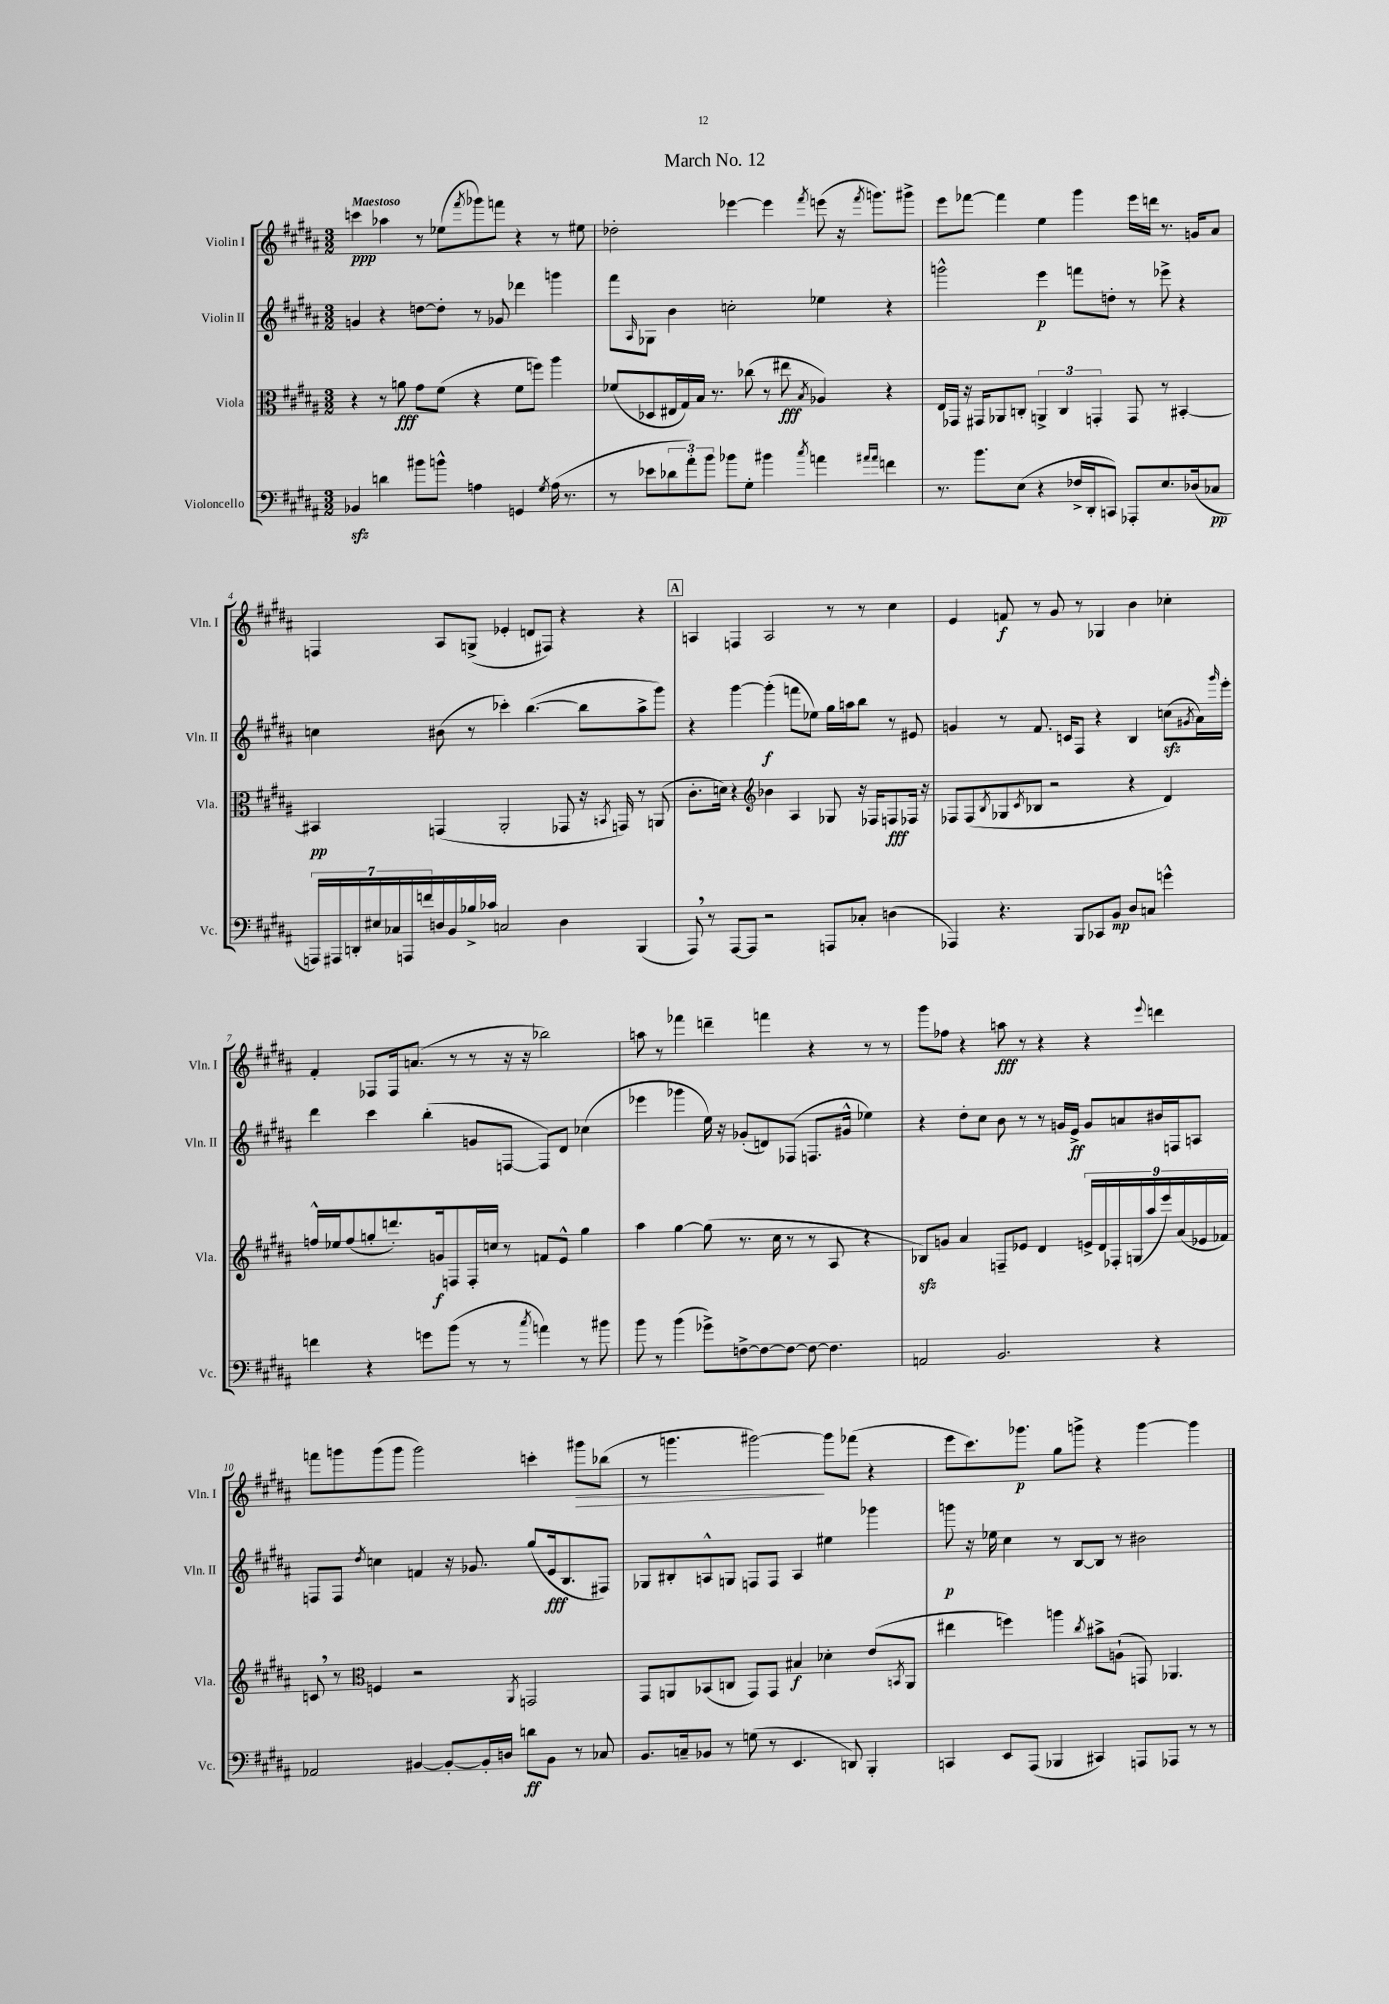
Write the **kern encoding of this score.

**kern	**kern	**kern	**kern
*staff4	*staff3	*staff2	*staff1
*clefF4	*clefC3	*clefG2	*clefG2
*k[f#c#g#d#a#]	*k[f#c#g#d#a#]	*k[f#c#g#d#a#]	*k[f#c#g#d#a#]
*M3/2	*M3/2	*M3/2	*M3/2
4BB-	4r	4g	4ccc
4d	8r	4r	4aa-
.	8a	.	.
8b#	8g#	[8dd	8r
8b^^	(8f#	8dd']	(8ee-
.	.	.	8qfff#
4A	4r	8r	8ggg-)
.	.	8g-	8fff
4GG	8f#	4ddd-	4r
.	8ff)	.	.
8qG#	.	.	.
(16A	4aa#	4ggg	8r
8.r	.	.	.
.	.	.	8ee#
=	=	=	=
8r	(8f-	8fff#	2dd-'
.	.	16qqA#	.
8e-	8D-	8G-	.
12d-	16E#	4b	.
.	16G#)	.	.
12a#')	.	.	.
.	16B	.	.
12b	.	.	.
.	8.r	.	.
8b-	.	2cc'	[4eee-
8G#'	(8cc-	.	.
4b#	8r	.	4eee-]
.	8ee#	.	.
8qcc#	8qB	.	8qfff#
4a	4A-)	4ee-	(8eee
.	.	.	16r
.	.	.	8qfff#
.	.	.	8.ggg)
16qqa#	.	.	.
16qqa#	.	.	.
4f	4r	4r	.
.	.	.	8ggg#^
=	=	=	=
8.r	16E	2ggg^^	8eee
.	16GG-	.	.
.	16r	.	[8fff-
8.b	16GG#	.	.
.	8AA-	.	4fff-]
(8E	8C'	.	.
4r	6AA^	4eee	4ee
.	6C	.	.
16F-^	.	8fff	4ggg#
16DD#'	.	.	.
.	6GG'	.	.
8CC)	.	8dd'	.
8AAA-'	8GG	8r	16eee
.	.	.	16ddd
8.E	8r	8eee-^	8.r
.	[4BB#'	4r	.
(16D-	.	.	16g
8C-	.	.	8a#
=	=	=	=
28AAA)	4BB#]	4cc	4F
28AAA#	.	.	.
28DD'	.	.	.
28E#	.	.	.
28C-	.	.	.
28AAA	.	.	.
28f	.	.	.
16D	(4GG	(8b#	8A#
16BB	.	.	.
16B-^	.	8r	(8G^
16c-	.	.	.
2C	2AA#'	4ccc-')	4e-'
.	.	([4.bb	8d
.	.	.	8F#)
4D	8GG-	.	4r
.	16r	8bb]	.
.	8qBB	.	.
.	16GG)	.	.
(4BBB	8r	8aa#^	4r
.	(8AA	8ggg#)	.
=	=	=	=
8AAA#)	8.c#'	4r	4A
8r	.	.	.
.	16d)	.	.
[8AAA#	4r	[4ggg#	4F
8AAA#]	.	.	.
*	*clefG2	*	*
2r	4b-	(4ggg#']	2A
.	4A#	8fff	.
.	.	8ee-)	.
8AAA	8G-	16gg#	8r
.	.	16aa	.
8C-'	16r	8bb	8r
.	16F-	.	.
(4D	8F	8r	4cc#
.	16F-	8e#	.
.	16r	.	.
=	=	=	=
4AAA-)	8F-	4g	4e
.	(8F-	.	.
.	8qB	.	.
4.r	8G-	8r	8f
.	8qc#	.	.
.	8B-	8.f#	8r
.	2r	.	8g#
.	.	16c	.
8BBB	.	8F#	8r
8CC-	.	4r	4G-
8BB	.	.	.
8D#	4r	4B	4b
8C	.	.	.
4g^^	4d#)	(8cc	4cc-'
.	.	8qg#	.
.	.	16a#)	.
.	.	16qqggg#	.
.	.	16eee'	.
=	=	=	=
4f	16ff^^	4ddd#	4f#'
.	16ee-	.	.
.	(8ff	.	.
4r	8gg'	4ccc#	8F-
.	8.ddd')	.	16F-
.	.	.	(8.a
8g	.	(4bb'	.
.	16g	.	.
(8b	8F	.	8r
8r	16F'	8g	8r
.	16cc	.	.
8r	8r	[8F	16r
.	.	.	16r
8qcc#	.	.	.
4a)	8f	8F])	2bb-)
.	8e^^	8d#	.
8r	4gg	(4cc-	.
8b#	.	.	.
=	=	=	=
8b	4aa#	4eee-	8aa
8r	.	.	8r
(4b	[4gg#	4ggg-	4fff-
8g-^)	(8gg#]	16ee)	4ddd~
.	.	16r	.
[8F^	8.r	(8g-'	.
8F_	.	8d)	4fff
.	16cc#	.	.
8F_	8r	(8F-	.
8F_	8r	8.F	4r
4.F]	8A#	.	.
.	.	16g#^^	.
.	4r	4ee-)	8r
.	.	.	8r
=	=	=	=
2AA	8B-)	4r	8ggg#
.	8g	.	8ff-
.	4a#	8dd#'	4r
.	.	8cc#	.
2.BB	8F~	8b	8aa
.	8e-	8r	8r
.	4d#	8r	4r
.	.	16g	.
.	.	16e^	.
.	18e^	8g	4r
.	18d#	.	.
.	18F-'	.	.
.	.	8a	.
.	(18G	.	.
.	18aa#	.	.
.	.	.	8qqeee
4r	.	16b#	4ddd
.	18eee)	.	.
.	.	16F	.
.	(18a#	.	.
.	.	8A	.
.	18e-	.	.
.	18f-)	.	.
=	=	=	=
2AA-	8c	8F	8fff
.	8r	8F	8ggg
*	*clefC3	*	*
.	.	8qdd#	.
.	4F	4cc	(8ggg
.	.	.	8ggg
[4BB#	2r	4f	2ggg)
8BB#'_	.	16r	.
.	.	8.g-	.
16BB#']	.	.	.
16D	.	.	.
.	8qAA#	.	.
8d	2GG	(8gg#	4ccc'
8BB#	.	16e	.
.	.	8.B	.
8r	.	.	8ggg#
8C-	.	8F#)	(8bb-
=	=	=	=
8.BB	8GG#	8G-	8r
.	8AA	8B#'	4.ggg
16C~	.	.	.
8BB-	(8BB-	8A^^	.
8r	8C	8G	.
(8G	8GG#)	8F	[2ggg#)
8r	8GG#	8F	.
4.EE	4B#	4A	.
.	4d-'	4ee#	8ggg#]
8DD)	.	.	(8fff-
4BBB'	(8e	4ggg-	4r
.	8qBB	.	.
.	8AA	.	.
=	=	=	=
4CC	4ee#	8ggg	8eee
.	.	16r	8.ccc#)
.	.	16ee-	.
8EE	4ff)	4cc#	.
.	.	.	8.ggg-
(8AAA#	.	.	.
4BBB-	4aa	8r	8gg#
.	.	[8B	8ggg^
.	8qcc#	.	.
4CC#)	8b#^	8B]	4r
.	(8A`	8r	.
8AAA	8GG)	2b#	[4ggg
8AAA-	4.AA-	.	.
8r	.	.	4ggg]
8r	.	.	.
==	==	==	==
*-	*-	*-	*-
